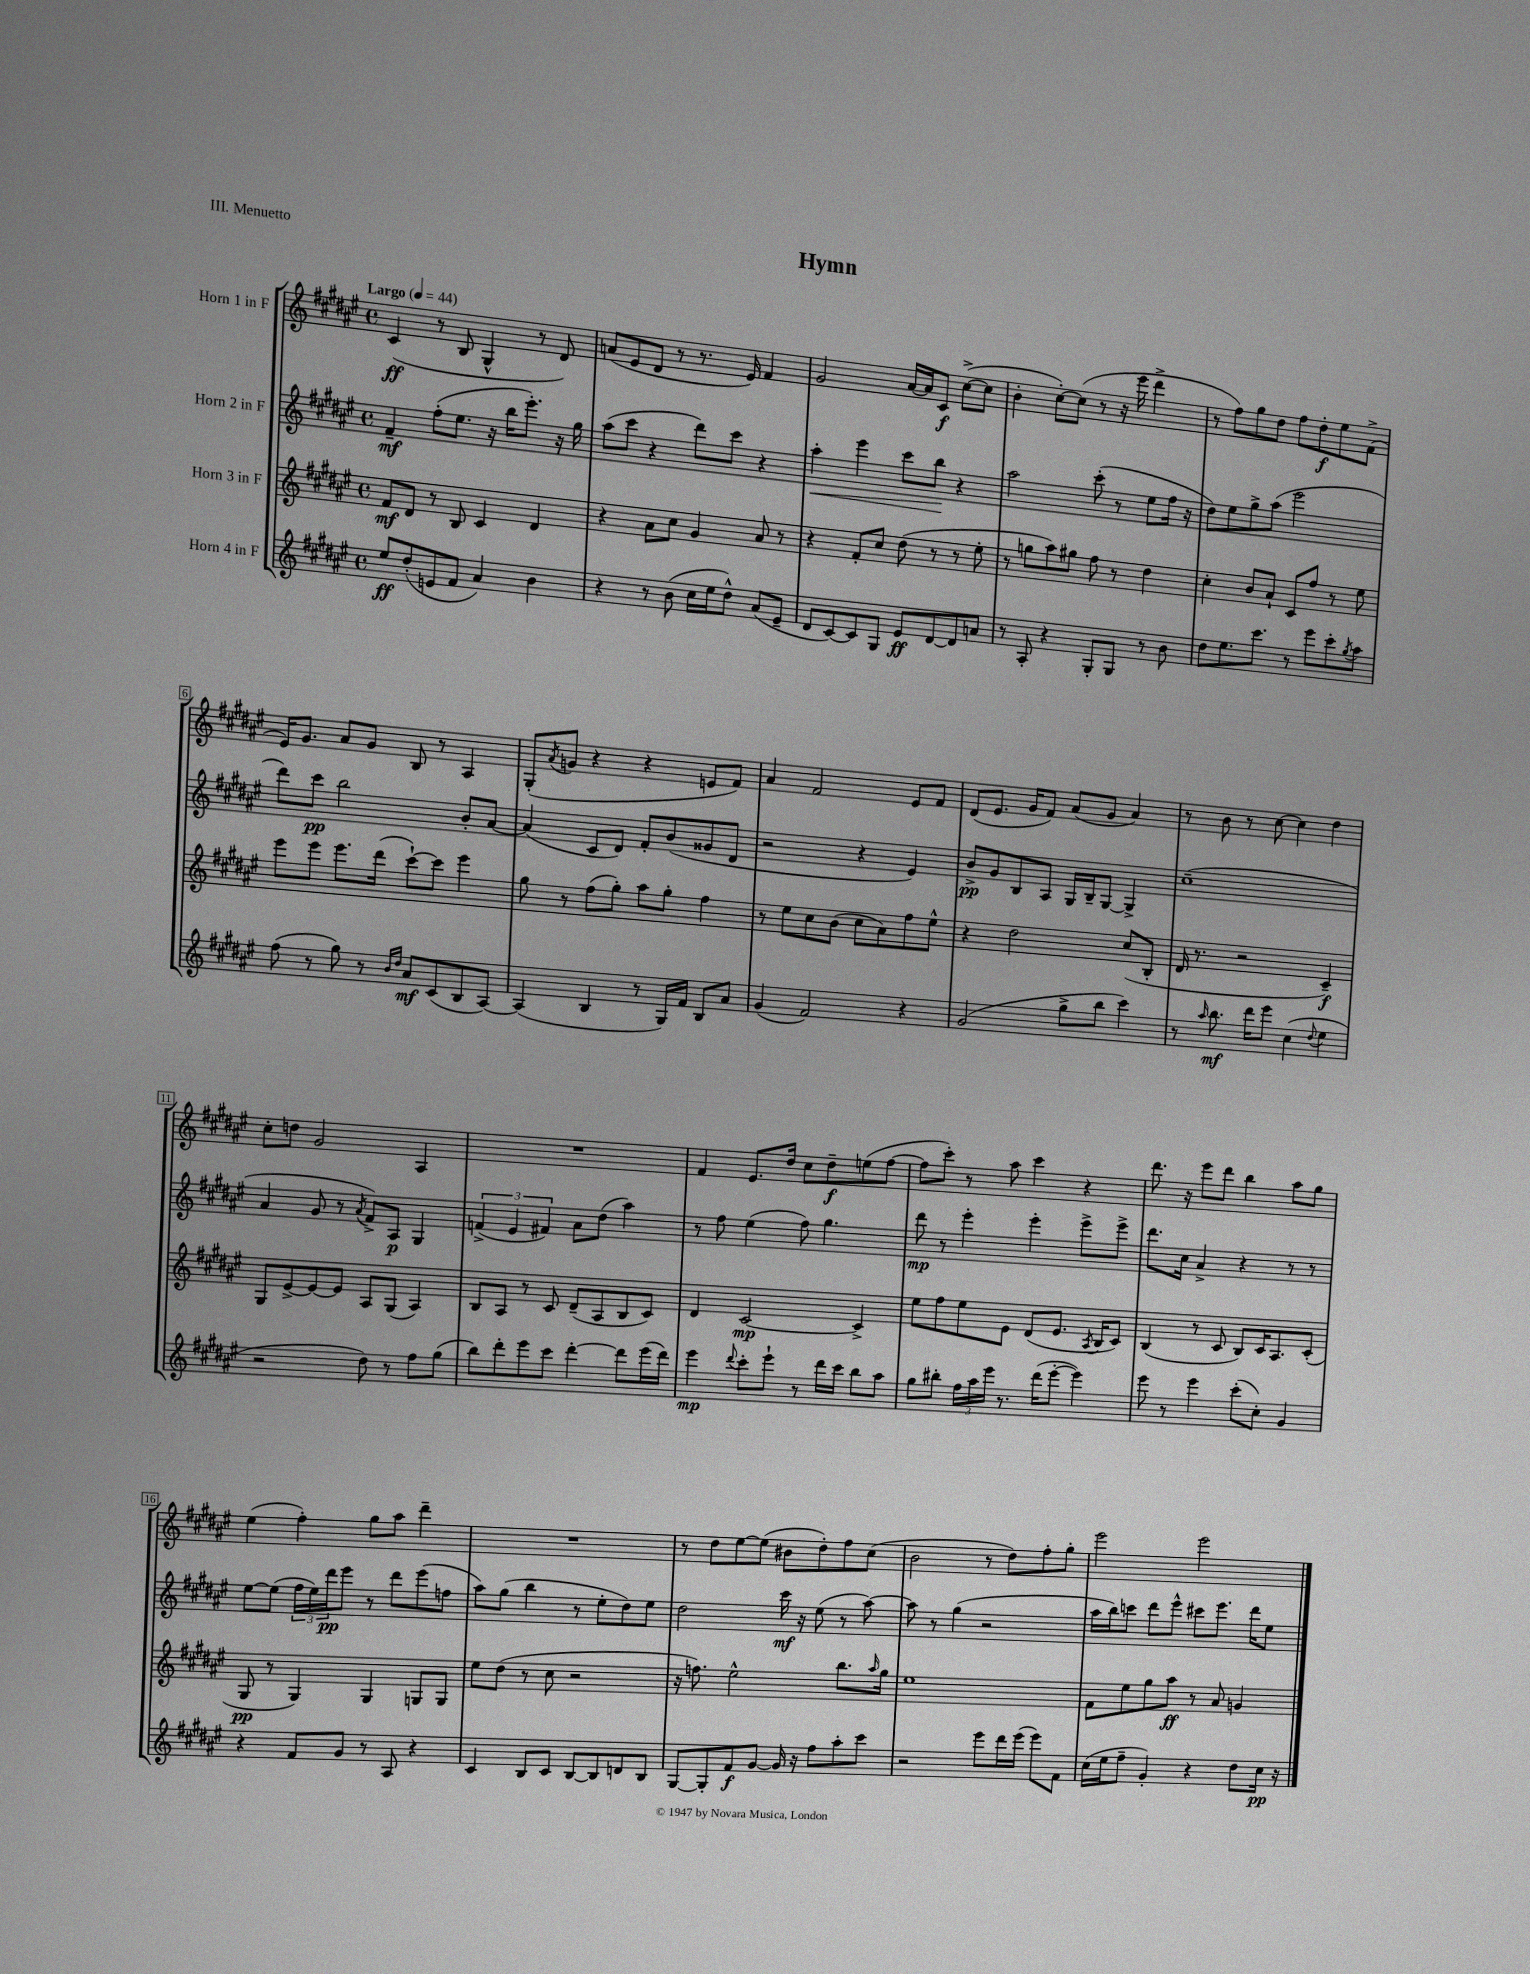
\header { title = "Hymn" piece = "III. Menuetto" }
<<
\new StaffGroup <<
\new Staff = "s0" \with { instrumentName = "Horn 1 in F" } {
    \clef treble \key fis \major \defaultTimeSignature \time 4/4 \tempo "Largo" 4 = 44
    cis'4\ff( r8 b8 gis4-^ r8 dis'8) |
    a'8( eis'8 dis'8 r8 r8. eis'16) fis'4 |
    gis'2 ais'16~ ais'16 cis'8\f cis''8~->( cis''8 |
    b'4-. cis''8~-.) cis''8( r8 r16 eis'''16 dis'''4-> |
    r8 fis''8) gis''8 dis''8 fis''8 dis''8-.\f eis''8 fis'8->( |
    eis'16) gis'8. ais'8 gis'8 b8 r8 ais4 |
    gis8-.( \acciaccatura { ais'8 } g'8 r4 r4 e'8 fis'8) |
    ais'4 fis'2 eis'8 fis'8 |
    dis'8( eis'8. gis'16 fis'8) ais'8( gis'8 ais'4) |
    r8 b'8 r8 cis''8~ cis''4 dis''4 |
    cis''8-. d''8 gis'2 ais4 |
    R1 |
    fis'4 eis'8. dis''16 cis''8 dis''8--\f e''8( fis''8~ |
    fis''8 cis'''8-.) r8 ais''8 cis'''4 r4 |
    dis'''8. r16 eis'''8 dis'''8 b''4 ais''8 gis''8 |
    eis''4( fis''4-.) gis''8 ais''8 dis'''4-- |
    R1 |
    r8 dis''8 eis''8~ eis''8( bis'8 dis''8-.) fis''8 cis''8( |
    b'2 r8 dis''8) fis''8-. gis''8-. |
    eis'''2 eis'''2 \bar "|." |
}
\new Staff = "s1" \with { instrumentName = "Horn 2 in F" } {
    \clef treble \key fis \major \defaultTimeSignature \time 4/4
    fis'4--\mf fis''8-.( eis''8. r16 b''16 eis'''8.-.) r16 gis''16 |
    ais''8( cis'''8 r4 dis'''8) cis'''8 r4 |
    ais''4-.\< eis'''4 cis'''8 b''8\! r4 |
    ais''2 cis'''8-.( r8 eis''8 fis''16 r16 |
    dis''8) eis''8 gis''8-> ais''8( eis'''2 |
    dis'''8) cis'''8\pp b''2 b'8-. ais'8~ |
    ais'4( cis'8 dis'8) fis'8-. b'8( gisis'8 dis'8 |
    r2 r4 eis'4) |
    b'8->\pp gis'8 b8 ais8 gis16 b16-- gis8~ gis4-> |
    cis''1--( |
    ais'4 gis'8 r8 \acciaccatura { ais'8 } fis'8->) ais8\p gis4 |
    \tuplet 3/2 { f'4->( eis'4 fis'4) } ais'8 dis''8( ais''4) |
    r8 fis''8 eis''4( fis''8) gis''4. |
    dis'''8\mp r8 eis'''4-. eis'''4-. eis'''8-> eis'''8-> |
    dis'''8. cis''16 ais'4-> r4 r8 r8 |
    eis''8~ eis''8( \tuplet 3/2 { fis''16 eis''16) dis'''16\pp } eis'''8 r8 dis'''8 eis'''8( f''8 |
    ais''8) gis''8( b''4 r8 eis''8-. dis''8) eis''8 |
    dis''2 cis'''16\mf r16 eis''8( r8 ais''8~) |
    ais''8 r8 gis''4( r2 |
    ais''16 b''16) c'''8 dis'''8 eis'''8-^ cis'''8 eis'''8. dis'''16 eis''8 \bar "|." |
}
\new Staff = "s2" \with { instrumentName = "Horn 3 in F" } {
    \clef treble \key fis \major \defaultTimeSignature \time 4/4
    fis'8\mf dis'8 r8 b8 cis'4 dis'4 |
    r4 ais'8 cis''8 gis'4 ais'8 r8 |
    r4 fis'8-. cis''8 dis''8( r8 r8 eis''8-. |
    r8 g''8 ais''8) gis''8 fis''8 r8 dis''4 |
    cis''4-. b'8 ais'8-! cis'8 fis''8 r8 eis''8 |
    eis'''8 eis'''8 eis'''8. dis'''16( cis'''8~-!) cis'''8 eis'''4 |
    gis''8 r8 fis''8( gis''8-.) ais''8 gis''8-. fis''4 |
    r8 eis''8 cis''8 b'8( cis''8 ais'8) fis''8 eis''8-^ |
    r4 dis''2 cis''8( b8-. |
    dis'16 r8. r2 cis'4--\f) |
    gis8 eis'8~-> eis'8~ eis'8 ais8 gis8( ais4) |
    b8 ais8 r8 cis'8 dis'8--( ais8 b8 cis'8) |
    dis'4 cis'2~\mp cis'4-> |
    eis''8 fis''8 eis''8 eis'8 dis'8( eis'8. \acciaccatura { ais8 } b16 cis'8) |
    b4( r8 cis'8 b8) cis'16 ais8. cis'8-.( |
    gis8\pp r8 gis4) gis4 g8 g8 |
    eis''8 dis''8( r8 cis''8 r2 |
    r16 f''8.) eis''2-^ b''8. \grace { ais''16 } gis''16 |
    eis''1 |
    fis'8 eis''8 gis''8 ais''8\ff r8 ais'8 g'4 \bar "|." |
}
\new Staff = "s3" \with { instrumentName = "Horn 4 in F" } {
    \clef treble \key fis \major \defaultTimeSignature \time 4/4
    eis''8\ff dis''8-.( e'8 fis'8 ais'4) b'4 |
    r4 r8 b'8( cis''16 eis''16 dis''8-^) ais'8( eis'8-- |
    dis'8 cis'8~) cis'8 gis8 eis'8\ff dis'8~ dis'8 a'8 |
    r8 ais8-. r4 gis8-. gis8 r8 b'8 |
    dis''8 eis''8. cis'''8. r8 eis'''8 cis'''8-. \acciaccatura { gis''8 } ais''8 |
    fis''8( r8 gis''8) r8 \grace { b'16 dis''16 } ais'8\mf cis'8( b8 ais8~) |
    ais4( b4 r8 gis16) fis'16 b8 ais'8 |
    gis'4( fis'2) r4 |
    gis'2( gis''8-> b''8 cis'''4) |
    r8 \grace { ais''16 } b''8.\mf dis'''16 eis'''8 cis''4( \appoggiatura { dis''8 } eis''4 |
    r2 dis''8) r8 fis''8 gis''8( |
    b''8) dis'''8-. eis'''8 cis'''8 dis'''4~-. dis'''8 eis'''16( dis'''16) |
    eis'''4\mp \appoggiatura { dis'''8 } cis'''8-. eis'''8-! r8 dis'''16 cis'''16 b''8 ais''8 |
    gis''8 bis''8-. \tuplet 3/2 { fis''16 ais''16 eis'''16 } r8. dis'''16( eis'''8~-. eis'''4) |
    eis'''8 r8 eis'''4 cis'''8-.( cis''8-.) gis'4 |
    r4 fis'8 gis'8 r8 ais8 r4 |
    cis'4 b8 cis'8 b8~ b8 d'8 b8 |
    gis8~ gis8-. fis'8\f gis'8~ gis'16 r16 fis''8 ais''8-. cis'''8 |
    r2 eis'''8 dis'''16 eis'''16( eis'''8) fis'8 |
    cis''16( eis''16 fis''8-- gis'4-.) r4 dis''8 cis''16\pp r16 \bar "|." |
}
>>
>>
\layout { \context { \Score \override BarNumber.stencil = #(make-stencil-boxer 0.1 0.3 ly:text-interface::print) } }
